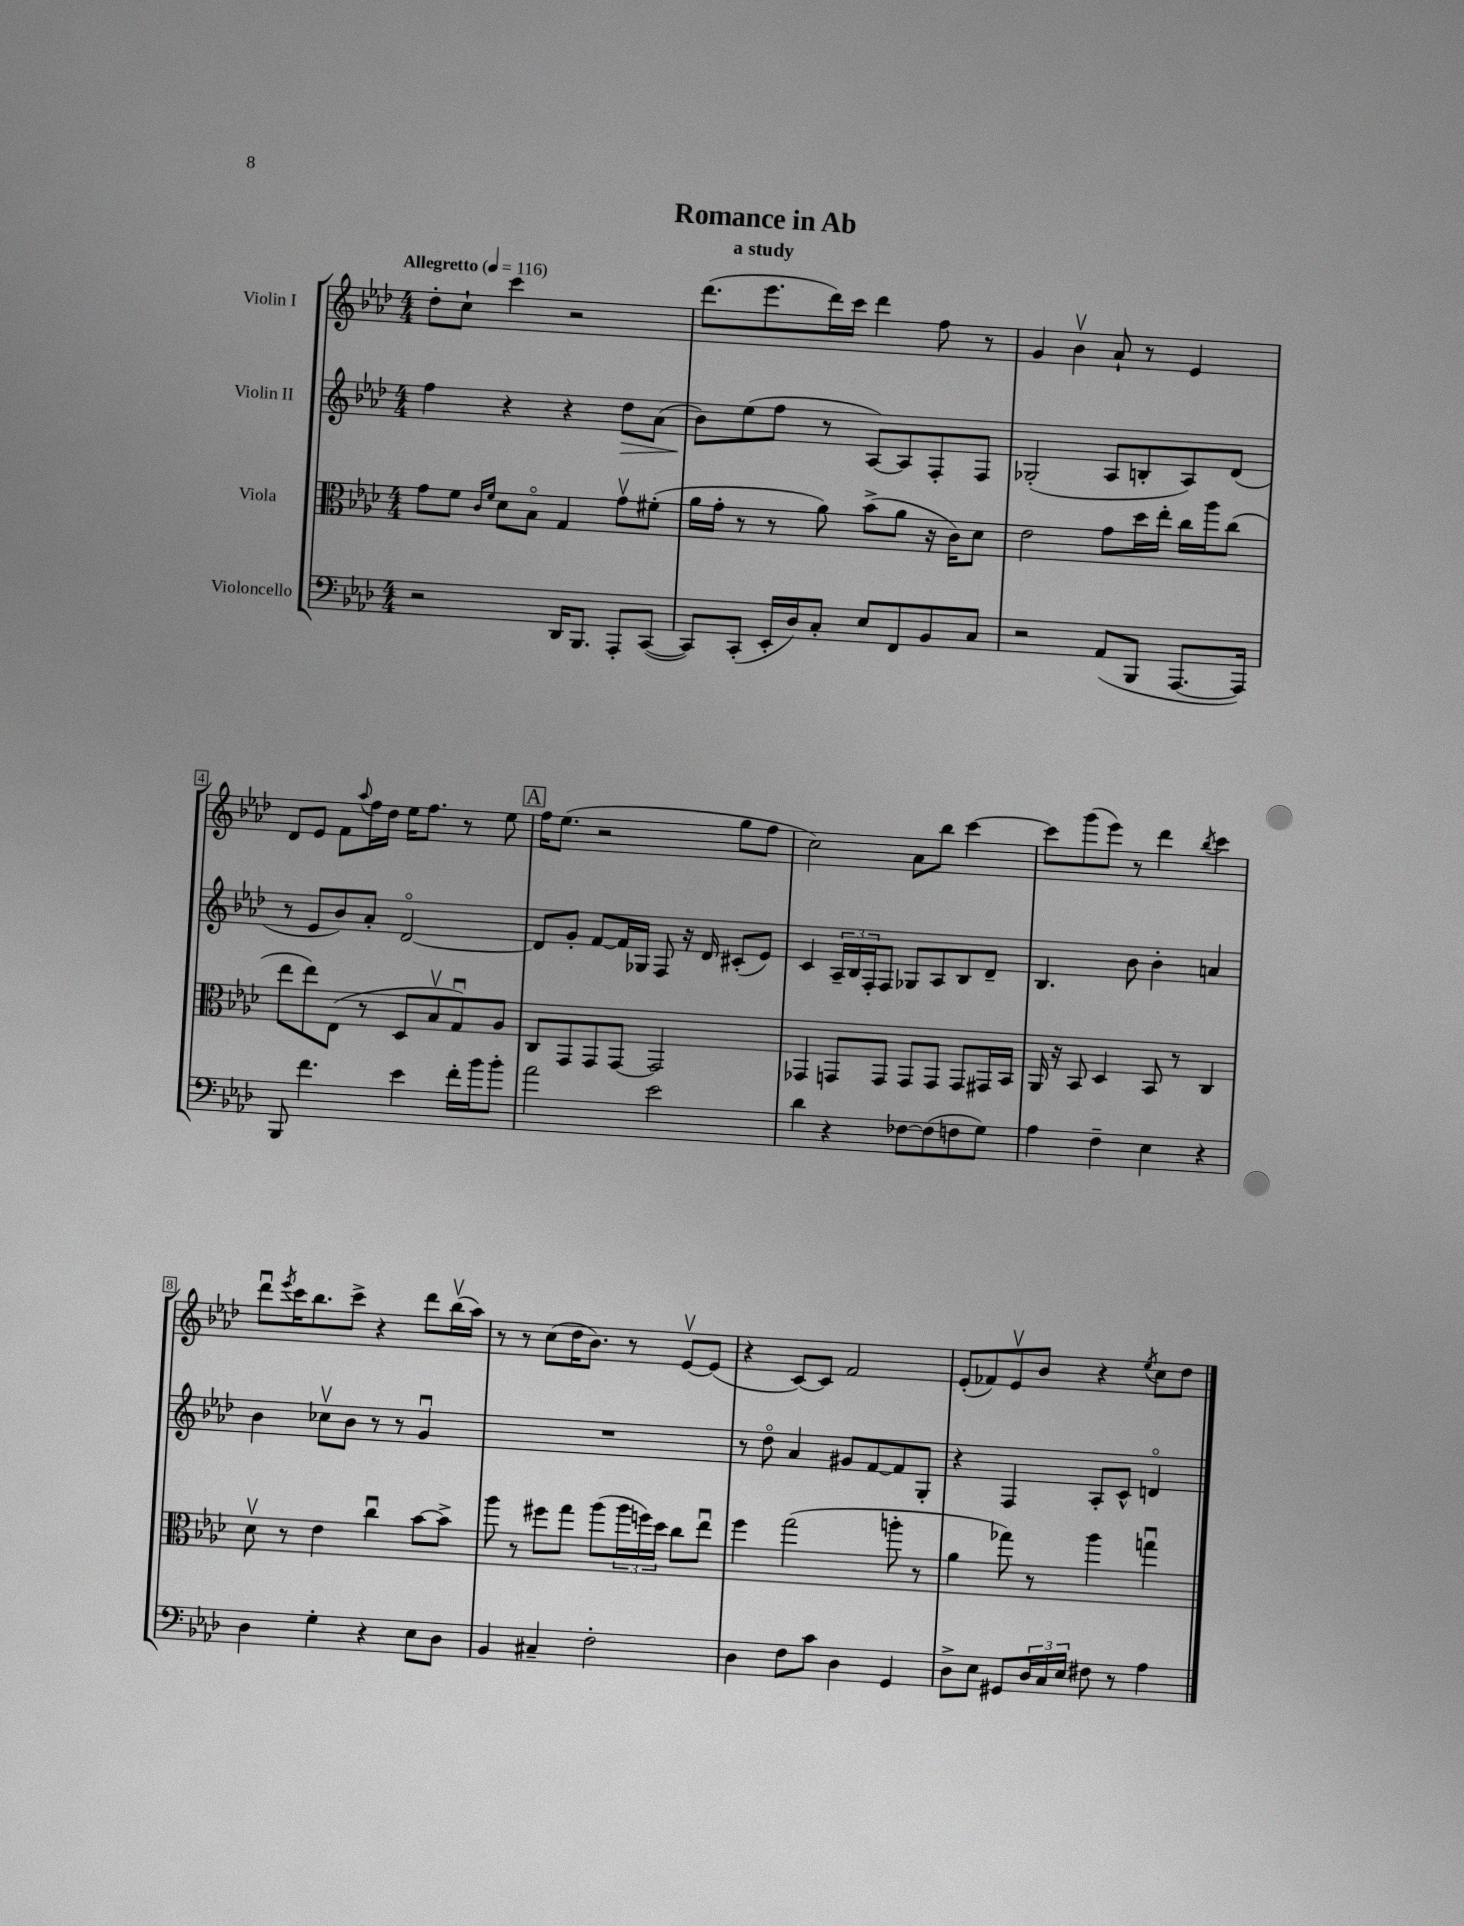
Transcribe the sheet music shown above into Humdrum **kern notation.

**kern	**kern	**kern	**dynam	**kern
*part4	*part3	*part2	*part2	*part1
*staff4	*staff3	*staff2	*staff2	*staff1
*I"Violoncello	*I"Viola	*I"Violin II	*	*I"Violin I
*clefF4	*clefC3	*clefG2	*	*clefG2
*k[b-e-a-d-]	*k[b-e-a-d-]	*k[b-e-a-d-]	*	*k[b-e-a-d-]
*M4/4	*M4/4	*M4/4	*	*M4/4
*MM116	*MM116	*MM116	*	*MM116
=1	=1	=1	=1	=1
!	!	!	!	!LO:TX:a:B:t=Allegretto
2r	8g\L	4ff\	.	8dd-'\L
.	8f\J	.	.	8cc`\J
.	16qqc/LL	.	.	.
.	16qqf/JJ	.	.	.
.	8d-\L	4r	.	4ccc\
.	8B-\J	.	.	.
16DD-/KL	4G/	4r	.	2r
8.BBB-/J	.	.	.	.
!	!	!	!LO:HP:b	!
8AAA-'/L	8gv\L	8dd-\L	>	.
([8CC/J	(8f#X'\J	(8a-\J	.	.
=2	=2	=2	=2	=2
8CC/L])	16a-\LL	8b-\L)	.	(8.ddd-\L
.	16g'\JJ	.	.	.
(8CC'/J	8r	(8ee-\	]	.
.	.	.	.	8.eee-\
16EE-'/LL	8r	8ff\J	.	.
16D-/J)	.	.	.	.
8C'/J	8a-\)	8r	.	16ddd-\L)
.	.	.	.	16ccc\JJ
8E-/L	(8b-^\L	[8A-/L)	.	4ddd-\
8FF/	8a-\J	8A-/]	.	.
8BB-/	16r	8F'/	.	8ff\
.	16c\KL)	.	.	.
8C/J	8d-\J	8F/J	.	8r
=3	=3	=3	=3	=3
2r	2e-\	(2G-X'/	.	4g/
.	.	.	.	4b-v\
(8AA-/L	8g\L	8A-/L	.	8a-`/
8BBB-/J	16dd-\L	8Bn'/	.	8r
.	16ee-'\JJ	.	.	.
[8.AAA-/L	16cc\LL	8A-/)	.	4e-/
.	16aa-\J	.	.	.
.	(8cc\J	(8d-/J	.	.
16AAA-/Jk])	.	.	.	.
!!LO:LB:g=z
=4	=4	=4	=4	=4
8BBB-/	8ee-\L	8r	.	8d-/L
4.f\	8ee-\)	8e-/L	.	8e-/J
.	(8E-\J	8b-/)	.	8f\L
.	.	.	.	8qqaa-/
.	8r	8a-'/J	.	16ff\L
.	.	.	.	16dd-\JJ
4e-\	8D-/L	[2d-/	.	16ee-\KL
.	.	.	.	8.ff\J
.	8B-v/	.	.	.
16f'\LL	8Gu/)	.	.	8r
16b-\J	.	.	.	.
8b-'\J	8A-/J	.	.	8ee-\
!!LO:REH:place=s1:t=A
=5	=5	=5	=5	=5
2a-\	8C/L	8d-/L]	.	16ff\KL
.	.	.	.	(8.ee-\J
.	8GG/	8g'/J	.	.
.	8GG/	[8f/L	.	2r
.	[8GG/J	16f/L]	.	.
.	.	16G-X/JJ	.	.
2e-\	2GG/]	8F/	.	.
.	.	16r	.	.
.	.	16d-/	.	.
.	.	(8c#X'/L	.	8gg\L
.	.	8e-/J)	.	8ff\J
=6	=6	=6	=6	=6
4d-\	4GG-X/	4c/	.	2cc\)
4r	8GGn/L	24A-~/LL	.	.
.	.	24B-/	.	.
.	.	24F'/J	.	.
.	8GG/J	8F/J	.	.
[8F-X\L	8GG/L	8G-X/L	.	8a-\L
(8F-\]	8GG/J	8A-/	.	8bb-\J
8Fn\	8GG/L	8B-/	.	[4ccc\
8G\J)	16GG#X/L	8d-~/J	.	.
.	16BB-/JJ	.	.	.
=7	=7	=7	=7	=7
4A-\	16AA-/	4.B-/	.	8ccc\L]
.	16r	.	.	.
.	8BB-/	.	.	(8ggg\
4F~\	4D-/	.	.	8eee-\J)
.	.	8b-\	.	8r
4E-\	8BB-/	4b-'\	.	4ddd-\
.	8r	.	.	.
.	.	.	.	8qbb-/
4r	4C/	4an/	.	4ccc\
!!LO:LB:g=z
=8	=8	=8	=8	=8
4D-\	8d-v\	4b-\	.	8ddd-u\L
.	.	.	.	8qeee-/
.	8r	.	.	16ccc\K
.	.	.	.	8.bb-\
4G'\	4e-\	8cc-Xv\L	.	.
.	.	8b-\J	.	8ccc^\J
4r	4ccu\	8r	.	4r
.	.	8r	.	.
8E-\L	[8b-\L	4gu/	.	8ddd-\L
8D-\J	8b-^\J]	.	.	(16bb-v\L
.	.	.	.	16aa-\JJ)
=9	=9	=9	=9	=9
4BB-/	8aa-\	1r	.	8r
.	8r	.	.	8r
4C#X~/	8ff#X\L	.	.	(8cc\L
.	8gg\J	.	.	16dd-\K
.	.	.	.	8.b-\J)
2F'\	(8aa-\L	.	.	.
.	24aa-\L	.	.	8r
.	24ffn\)	.	.	.
.	24dd-\JJ	.	.	.
.	8cc\L	.	.	[8e-v/L
.	8ee-u\J	.	.	(8e-/J]
=10	=10	=10	=10	=10
4D-\	4ff\	8r	.	4r
.	.	8dd-\	.	.
8F\L	(2gg\	4a-/	.	[8c/L)
8c\J	.	.	.	8c/J]
4D-\	.	8g#X/L	.	2f/
.	.	[8f/	.	.
4GG/	8aan'\	8f/]	.	.
.	8r	8G'/J	.	.
=11	=11	=11	=11	=11
8D-^\L	4a-\	4r	.	(8e-'/L
8E-\J	.	.	.	8f-X/)
8GG#X/L	8gg-X\)	4F/	.	8e-v/
24D-/L	8r	.	.	8b-/J
24C/	.	.	.	.
24E-/JJ	.	.	.	.
8F#X\	4aa-\	8A-'/L	.	4r
8r	.	8c^^/J	.	.
.	.	.	.	8qee-/
4A-\	4ggnu\	4dn/	.	8cc\L
.	.	.	.	8dd-\J
==	==	==	==	==
*-	*-	*-	*-	*-
